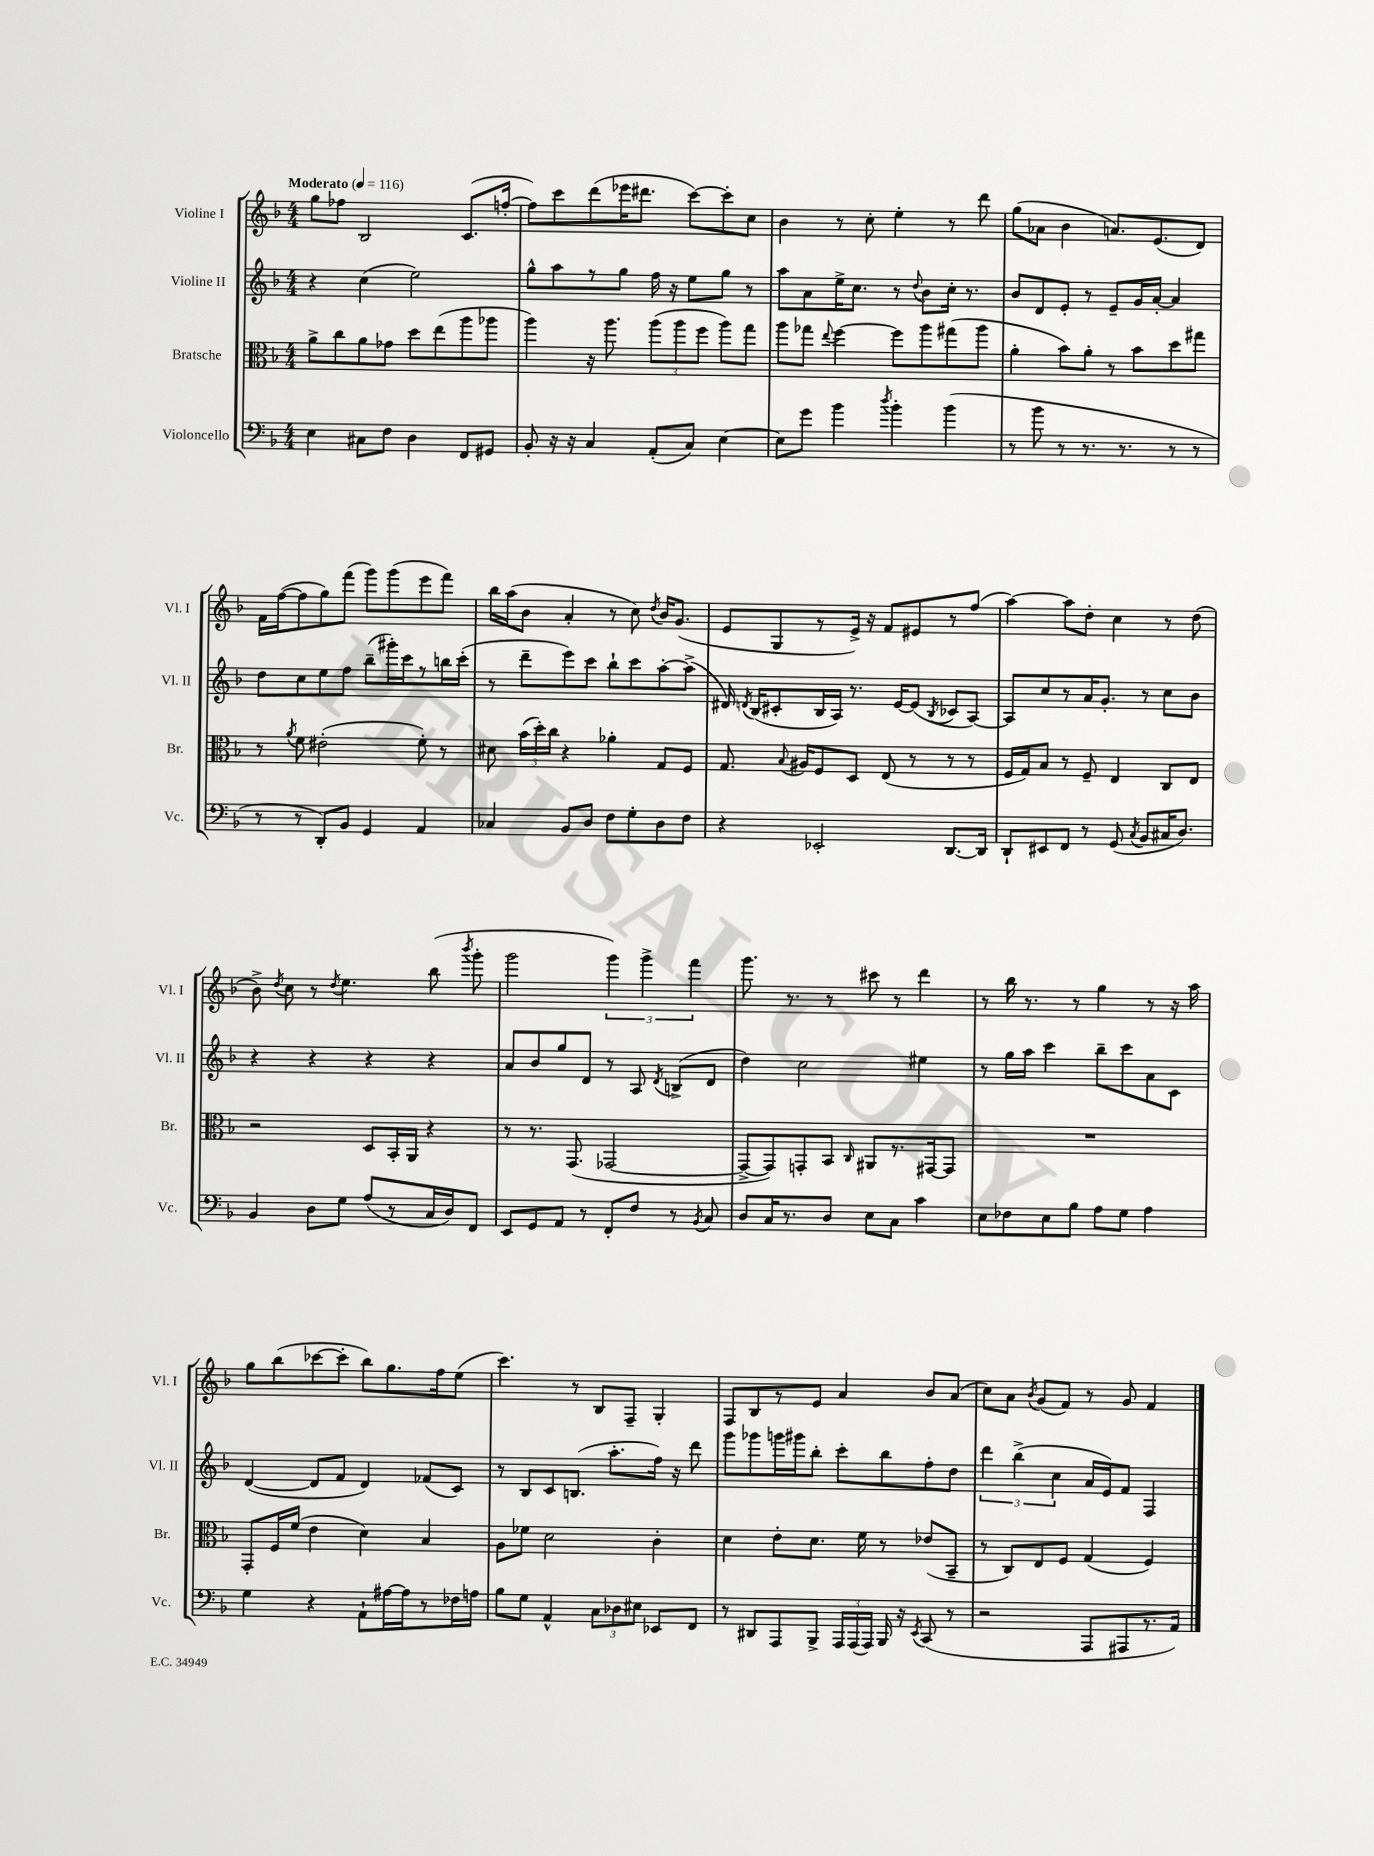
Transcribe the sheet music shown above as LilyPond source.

<<
\new StaffGroup <<
\new Staff = "s0" \with { instrumentName = "Violine I" shortInstrumentName = "Vl. I" } {
    \clef treble \key f \major \numericTimeSignature \time 4/4 \tempo "Moderato" 4 = 116
    \autoBeamOff g''8[ fes''8] bes2 c'8.[( f''16]~-. |
    f''8[) c'''8 d'''8( ees'''16 dis'''8.] c'''8[~) c'''8-. c''8] |
    bes'4 r8 c''8-. e''4-. r8 d'''8 |
    g''8[( aes'8] bes'4 a'8.[) e'8.( d'8]) |
    f'16[ f''16~( f''8 g''8) f'''8]( g'''8[) g'''8( e'''8 f'''8]) |
    bes''16[ a''16( bes'8] a'4-. r8 c''8) \acciaccatura { d''8 } bes'16[ g'8.]( |
    e'8[ g8 r8 e'16]->) r16 f'8[ eis'8 r8 f''8]( |
    a''4~) a''8[ d''8]-. c''4 r8 d''8( |
    bes'8->) \acciaccatura { d''8 } c''8 r8 \acciaccatura { d''8 } e''4. bes''8( \acciaccatura { bes'''8 } g'''8-. |
    g'''2 \tuplet 3/2 { g'''4) g'''4-> f'''4 } |
    g'''8. r8. r8 cis'''8 r8 d'''4 |
    r8 bes''16 r8. r8 g''4 r8 r16 a''16 |
    g''8[ bes''8( ces'''8~ ces'''8]-. bes''8[) g''8. f''16 e''8]( |
    c'''4.) r8 bes8[ f8]-- g4-. |
    f8[ bes8 r8 e'8] a'4 bes'8[ a'8]( |
    c''8[) a'8] \acciaccatura { bes'8 } g'8[( f'8]) r8 g'8 f'4 \bar "|." |
}
\new Staff = "s1" \with { instrumentName = "Violine II" shortInstrumentName = "Vl. II" } {
    \clef treble \key f \major \numericTimeSignature \time 4/4
    \autoBeamOff r4 c''4( e''2) |
    g''8[-^ a''8 r8 g''8] f''16 r16 e''8[ g''8] r8 |
    a''8[ a'8 e''16-> c''8.] r8 \appoggiatura { d''8 } bes'8[ c''16]-. r8. |
    bes'8[ d'8 e'8]-. r8 e'8[-- g'16 a'16]~-. a'4 |
    d''8[ c''8 e''8 f''8] bes''8[--( gis'''16-.) c'''16 r8 b''16 c'''16]-.( |
    r8 d'''8[-- e'''8) c'''8] bes''8[-! c'''8 a''8~-. a''8]->( |
    dis'16) \acciaccatura { d'8 } bes16[( cis'8-. bes16 a16]) r8. e'16[~ e'8]( \acciaccatura { bes8 } ces'8[ a8]~) |
    a8[ c''8 r8 a'16 g'8.]-. r8 c''8[ bes'8] |
    r4 r4 r4 r4 |
    a'8[ bes'8 g''8 d'8] r8 a8 \acciaccatura { d'8 } b8[->( d'8] |
    d''4) c''2 eis''4 |
    r8 g''16[ a''16] c'''4 bes''8[-- c'''8 a'8 c'8] |
    d'4~( d'8[ f'8] d'4) fes'8[( c'8]) |
    r8 bes8[ c'8 b8.]( a''8.[-. f''16]) r16 d'''8 |
    g'''8[ ges'''8 g'''16 gis'''16 bes''8]-. c'''8[-. bes''8 f''8-. d''8] |
    \tuplet 3/2 { d'''4 bes''4->( c''4 } a'16[ e'16) f'8] f4 \bar "|." |
}
\new Staff = "s2" \with { instrumentName = "Bratsche" shortInstrumentName = "Br." } {
    \clef alto \key f \major \numericTimeSignature \time 4/4
    \autoBeamOff a'8[-> c''8 a'8 ges'8] d''8[ e''8( a''8 aes''8] |
    a''4) r16 a''8. \tuplet 3/2 { a''8[( a''8 f''8] } a''8[) g''8] |
    a''8[ ges''8] \appoggiatura { e''8 } f''4~ f''8[ a''8 gis''8( a''8] |
    a'4-. bes'8[) a'8]-. r8 bes'8[ d''8 gis''8] |
    r8 \acciaccatura { a'8 } f'8 eis'2-.( f'8-.) r8 |
    dis'8 \tuplet 3/2 { bes'16[( d''16-.) c''16] } r4 aes'4-. g8[ f8] |
    g8. \appoggiatura { bes8 } ais16[ f8 d8] e8( r8 r8 r8 |
    f16[ g16) bes8] r8 f8-- e4 c8[ e8] |
    r2 d8[ bes,16-. a,16] r4 |
    r8 r8. g,8.( ges,2~ |
    ges,8[~-> ges,8) g,8-. bes,8] \grace { c16 } ais,8[ r8. gis,16~ gis,8] |
    R1 |
    g,8[-. f16 f'16]( e'4 d'4) bes4 |
    a8[ fes'8] d'2 c'4-. |
    d'4 e'8[-. d'8.] f'16 r8 ees'8[( bes,8]-- |
    r8 c8[) e8 f8] g4( f4) \bar "|." |
}
\new Staff = "s3" \with { instrumentName = "Violoncello" shortInstrumentName = "Vc." } {
    \clef bass \key f \major \numericTimeSignature \time 4/4
    \autoBeamOff e4 cis8[ f8] d4 f,8[ gis,8] |
    bes,8-. r16 r16 c4 a,8[-.( c8]) e4~ |
    e8[ g'8] bes'4 \acciaccatura { d''8 } bes'4-. bes'4( |
    r8 bes'8 r8 r8. r8. r8 r8 |
    r8 r8 d,8[-.) bes,8] g,4 a,4 |
    ces4 bes,8[ d8] f8[ g8-. d8 f8] |
    r4 ees,2-. d,8.[~ d,16] |
    d,8[-! eis,8 f,8] r8 g,8( \acciaccatura { c8 } bes,8[ cis16 d8.]) |
    bes,4 d8[ g8] a8[( r8 c16 d16) f,8] |
    e,8[ g,8 a,8] r8 f,8[-. f8] r8 \acciaccatura { bes,8 } c8 |
    d8[ c16 r8. d8] e8[ c8] c'4 |
    e8[ fes8 e8 bes8] a8[ g8] a4 |
    g4 r4 a,8[-! ais16~ ais16 r8 fes16 a16] |
    bes8[ g8] a,4-^ \tuplet 3/2 { c8[ des8 eis8] } ees,8[ f,8] |
    r8 dis,8[ a,,8 bes,,8]-> \tuplet 3/2 { a,,16[ a,,16( a,,16]) } bes,,16 r16 \acciaccatura { e,8 } c,8( r8 |
    r2 a,,8[ ais,,8 r8. a,16]) \bar "|." |
}
>>
>>
\layout { \context { \Score \remove "Bar_number_engraver" } }
